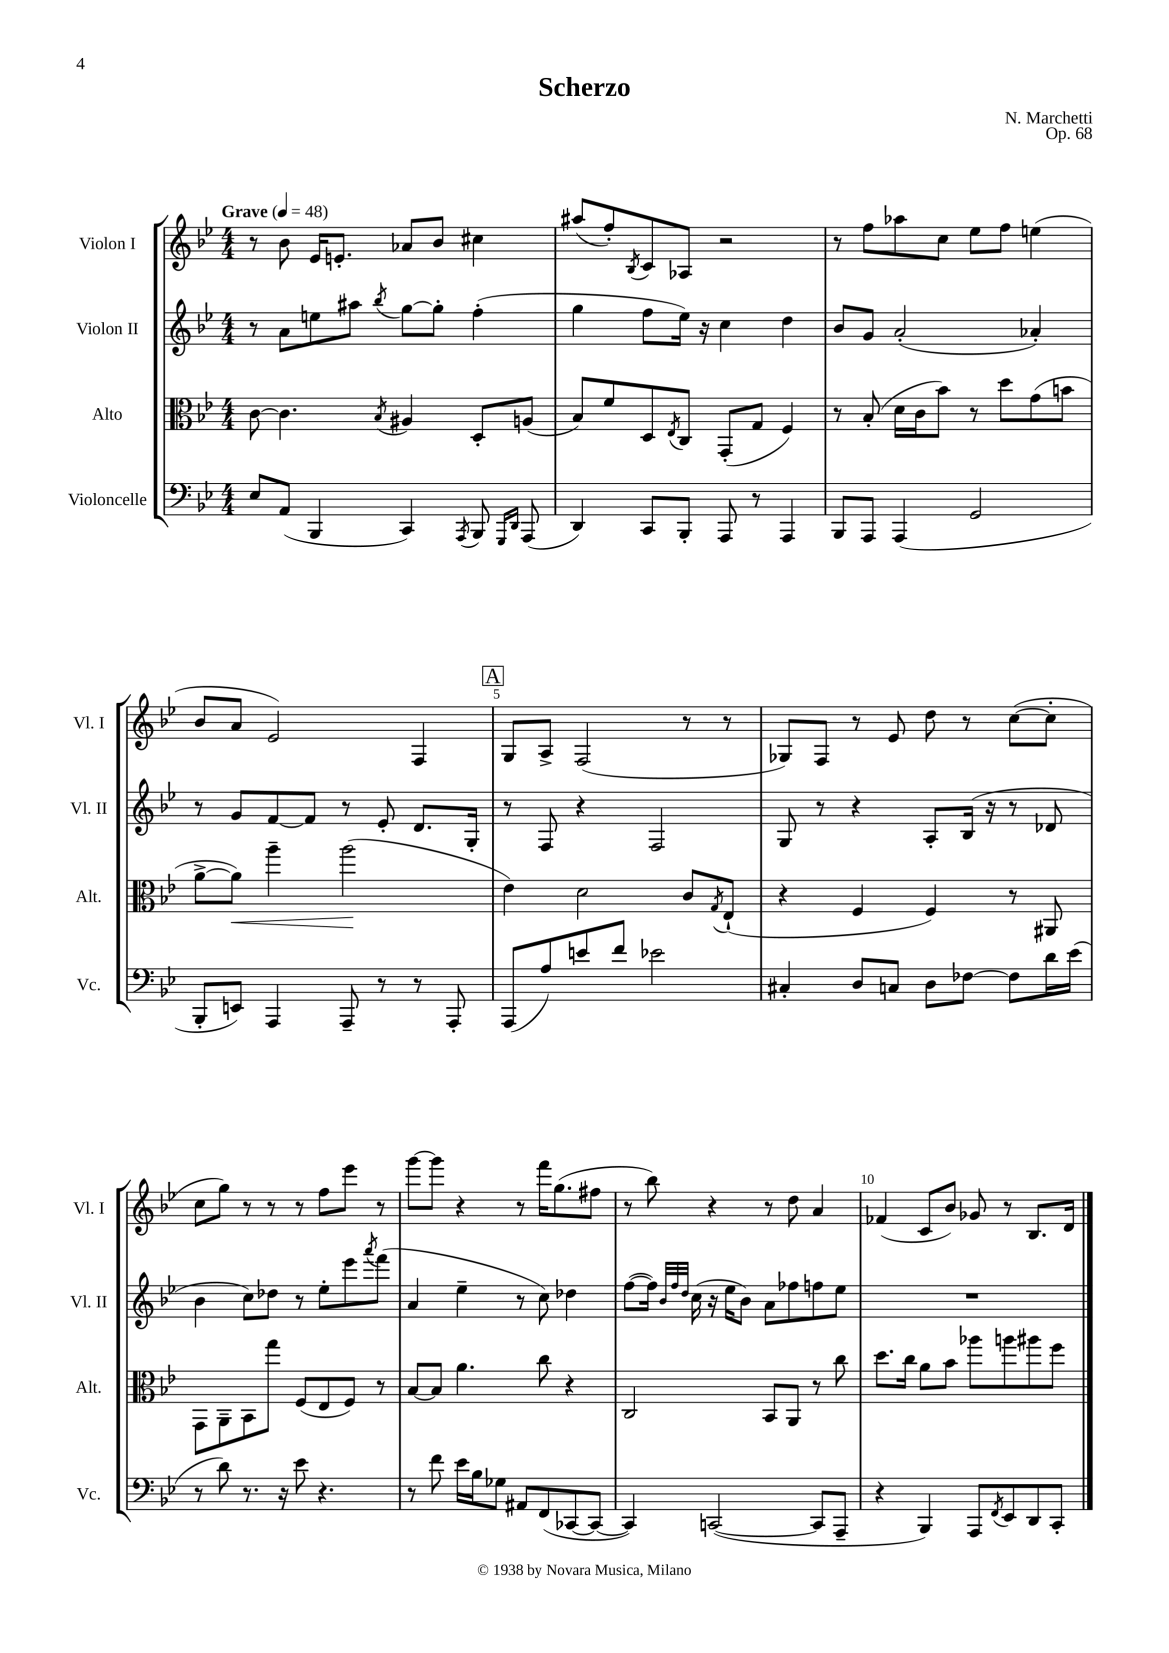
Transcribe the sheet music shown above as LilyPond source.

\header { title = "Scherzo" composer = "N. Marchetti" opus = "Op. 68" }
<<
\new StaffGroup <<
\new Staff = "s0" \with { instrumentName = "Violon I" shortInstrumentName = "Vl. I" } {
    \clef treble \key bes \major \numericTimeSignature \time 4/4 \tempo "Grave" 4 = 48
    r8 bes'8 ees'16 e'8.-. aes'8 bes'8 cis''4 |
    ais''8( f''8-.) \acciaccatura { bes8 } c'8 aes8 r2 |
    r8 f''8 aes''8 c''8 ees''8 f''8 e''4( |
    bes'8 a'8 ees'2) f4 |
    \mark \markup { \box "A" } g8 a8-> f2( r8 r8 |
    ges8) f8 r8 ees'8 d''8 r8 c''8~( c''8-. |
    c''8 g''8) r8 r8 r8 f''8 ees'''8 r8 |
    g'''8~ g'''8 r4 r8 f'''16 g''8.( fis''8 |
    r8 bes''8) r4 r8 d''8 a'4 |
    fes'4( c'8 bes'8) ges'8 r8 bes8. d'16 \bar "|." |
}
\new Staff = "s1" \with { instrumentName = "Violon II" shortInstrumentName = "Vl. II" } {
    \clef treble \key bes \major \numericTimeSignature \time 4/4
    r8 a'8 e''8 ais''8 \acciaccatura { bes''8 } g''8~ g''8-. f''4-.( |
    g''4 f''8 ees''16) r16 c''4 d''4 |
    bes'8 g'8 a'2-.( aes'4-.) |
    r8 g'8 f'8~ f'8 r8 ees'8-. d'8. g16-. |
    \mark \markup { \box "A" } r8 f8 r4 f2 |
    g8 r8 r4 a8-. bes16( r16 r8 des'8 |
    bes'4 c''8) des''8 r8 ees''8-. ees'''8 \acciaccatura { a'''8 } f'''8( |
    a'4 ees''4-- r8 c''8) des''4 |
    f''8~( f''16) \grace { bes'32 f''32 d''32 } c''16( r16 ees''16 bes'8) a'8 fes''8 f''8 ees''8 |
    R1 \bar "|." |
}
\new Staff = "s2" \with { instrumentName = "Alto" shortInstrumentName = "Alt." } {
    \clef alto \key bes \major \numericTimeSignature \time 4/4
    c'8~ c'4. \acciaccatura { bes8 } ais4 d8-. a8( |
    bes8) f'8 d8 \acciaccatura { ees8 } c8 g,8-.( g8 f4) |
    r8 bes8-.( d'16 c'16 bes'8) r8 d''8 g'8( b'8 |
    a'8~-> a'8\<) a''4-- a''2\!( |
    \mark \markup { \box "A" } ees'4) d'2 c'8 \acciaccatura { g8 } ees8-!( |
    r4 f4 f4) r8 ais,8 |
    g,8 a,8-- bes,8 g''8 f8( ees8 f8) r8 |
    bes8~ bes8 a'4. c''8 r4 |
    c2 bes,8 a,8 r8 c''8 |
    d''8. c''16 a'8 bes'8 aes''8 a''8 ais''8 f''8 \bar "|." |
}
\new Staff = "s3" \with { instrumentName = "Violoncelle" shortInstrumentName = "Vc." } {
    \clef bass \key bes \major \numericTimeSignature \time 4/4
    ees8 a,8( bes,,4 c,4) \acciaccatura { a,,8 } bes,,8 \grace { g,,16 d,16 } a,,8( |
    d,4) c,8 bes,,8-. a,,8 r8 a,,4 |
    bes,,8 a,,8 a,,4( g,2 |
    bes,,8-. e,8) a,,4 a,,8-- r8 r8 a,,8-. |
    \mark \markup { \box "A" } a,,8( a8) e'8 f'8 ees'2 |
    cis4-. d8 c8 d8 fes8~ fes8 d'16 ees'16( |
    r8 d'8) r8. r16 ees'8 r4. |
    r8 f'8 ees'16 bes16 ges8 ais,8 f,8( ces,8~ ces,8~ |
    ces,4) c,2~( c,8 a,,8-- |
    r4 bes,,4) a,,8 \acciaccatura { f,8 } ees,8 d,8 c,8-. \bar "|." |
}
>>
>>
\layout { \context { \Score \override BarNumber.break-visibility = ##(#f #t #t) barNumberVisibility = #(every-nth-bar-number-visible 5) } }
